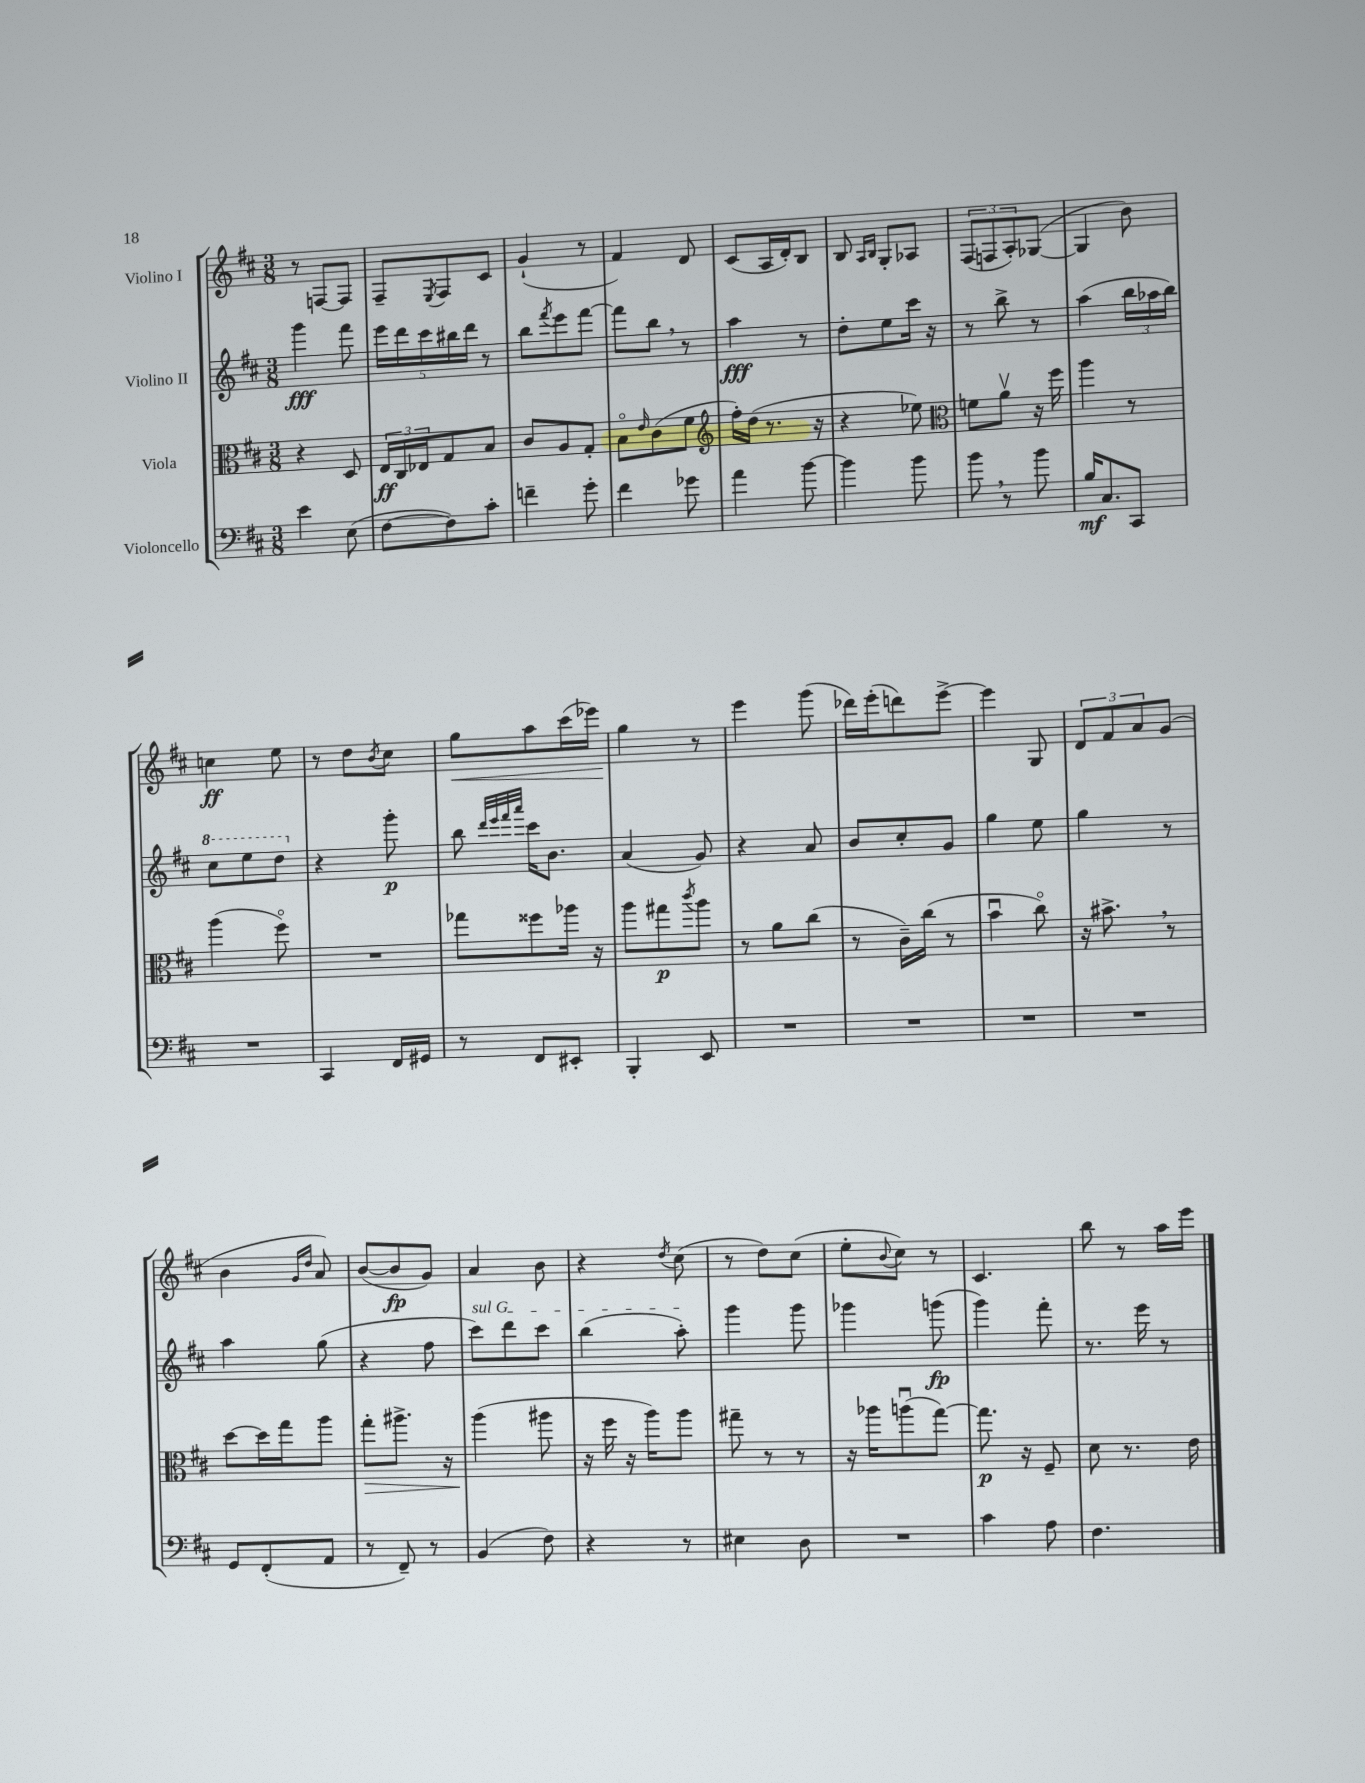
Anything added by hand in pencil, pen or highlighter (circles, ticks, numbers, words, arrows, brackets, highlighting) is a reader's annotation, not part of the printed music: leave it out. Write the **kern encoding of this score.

**kern	**kern	**kern	**kern
*staff4	*staff3	*staff2	*staff1
*clefF4	*clefC3	*clefG2	*clefG2
*k[f#c#]	*k[f#c#]	*k[f#c#]	*k[f#c#]
*M3/8	*M3/8	*M3/8	*M3/8
4e	4r	4ggg	8r
.	.	.	[8F
(8E	8D	8fff#	8F]
=	=	=	=
[8F#	24E	20eee	8F#~
.	24C#	.	.
.	.	20ddd	.
.	24E-	.	.
.	.	20ccc#	.
.	.	.	8qE
8F#])	8G	.	8F#
.	.	20bb#	.
.	.	20ddd	.
8c#'	8B	8r	8c#
=	=	=	=
4f~	8c#	8bb	(4g`
.	.	8qfff#	.
.	8A	8eee	.
8g'	8G'	[8fff#	8r
=	=	=	=
4f#	8Bo	8fff#]	4f#)
.	16qqe	.	.
.	(8c#	8bb	.
8g-	8f#	8r	8d
=	=	=	=
*	*clefG2	*	*
4a	16ff#')	4aa	(8c#
.	(16dd	.	.
.	8.r	.	16A
.	.	.	16d')
[8b	.	8r	8B
.	16r	.	.
=	=	=	=
4b]	4r	8dd'	8B
.	.	.	16qqA
.	.	.	16qqB
.	.	8ee	8G'
8b	8ee-)	16ccc#	8A-
.	.	16r	.
=	=	=	=
*	*clefC3	*	*
8b	8f	8r	(12F#
.	.	.	12F
8r	8av	8bb^	.
.	.	.	12A')
8b	16r	8r	([8G-
.	16ff#	.	.
=	=	=	=
16B	4aa	(4aa	4G-]
8.C#	.	.	.
8CC#	8r	24bb	8b)
.	.	24aa-	.
.	.	24bb)	.
=	=	=	=
4.r	(4aa	8ccc#	4cc
.	.	8eee	.
.	8ff#o)	8ddd	8ee
=	=	=	=
4CC#	4.r	4r	8r
.	.	.	8dd
.	.	.	8qb
16FF#	.	8ggg'	8cc#
16GG#	.	.	.
=	=	=	=
8r	8gg-	8bb	8gg
.	.	32qqddd	.
.	.	32qqeee	.
.	.	32qqfff#	.
.	.	32qqaaa	.
8FF#	8ff##	16ccc#	8aa
.	.	8.b	.
8EE#'	16aa-	.	(16ccc#
.	16r	.	16eee-)
=	=	=	=
4BBB'	8aa	(4a	4gg
.	8gg#	.	.
.	8qccc#	.	.
8EE	8aa	8g)	8r
=	=	=	=
4.r	8r	4r	4eee
.	8a	.	.
.	(8cc#	8a	(8ggg
=	=	=	=
4.r	8r	8b	16ddd-)
.	.	.	(16eee'
.	16c#~)	8cc#'	8ddd)
.	(16cc#	.	.
.	8r	8g	[8eee^
=	=	=	=
4.r	4bu	4gg	4eee]
.	8cc#o)	8ee	8G
=	=	=	=
4.r	16r	4gg	12d
.	8.b#^	.	.
.	.	.	12f#
.	.	.	12a
.	8r	8r	(8g
=	=	=	=
8GG	[8dd	4aa	4b
(8FF#'	16dd]	.	.
.	16gg	.	.
.	.	.	16qqg
.	.	.	16qqdd
8AA	8aa	(8gg	8a)
=	=	=	=
8r	8gg'	4r	([8b
8FF#~)	8.aa#^	.	8b]
8r	.	8ff#	8g)
.	16r	.	.
=	=	=	=
(4BB	(4aa	8ccc#)	4a
.	.	8ddd	.
8F#)	8aa#	8ccc#	8b
=	=	=	=
4r	16r	(4bb	4r
.	16ff#	.	.
.	16r	.	.
.	16aa)	.	.
.	.	.	8qdd
8r	8aa	8aa')	(8cc#
=	=	=	=
4E#	8gg#~	4ggg	8r
.	8r	.	8dd)
8D	8r	8ggg	(8cc#
=	=	=	=
4.r	16r	4ggg-	8ee'
.	16aa-	.	.
.	.	.	8qqb
.	(8aau	.	8cc#)
.	[8gg)	(8ggg	8r
=	=	=	=
4c#	8.gg]	4ggg)	4.c#
.	16r	.	.
8A	8F#~	8fff#'	.
=	=	=	=
4.F#	8d	8.r	8bb
.	8.r	.	8r
.	.	16eee	.
.	.	8r	16aa
.	16e	.	16eee
==	==	==	==
*-	*-	*-	*-
